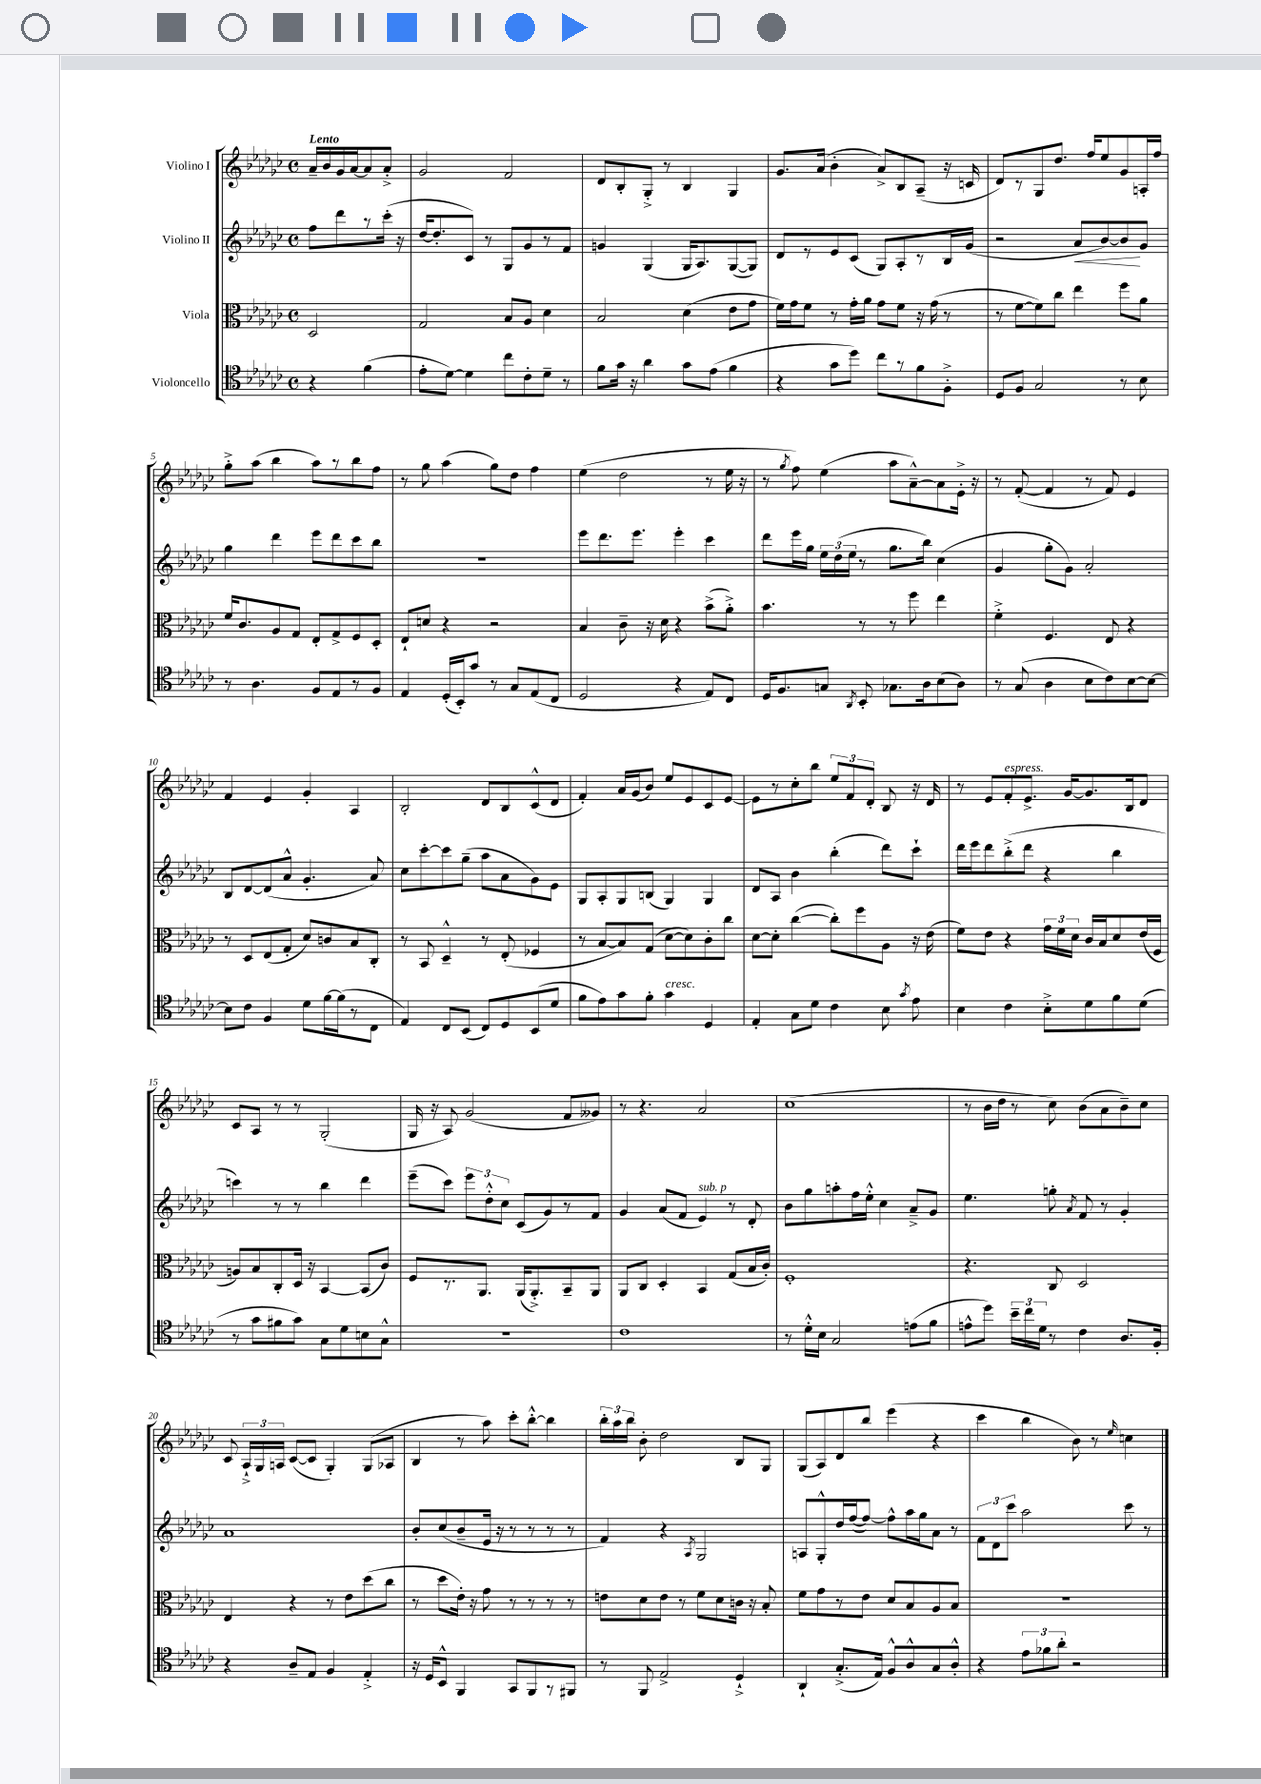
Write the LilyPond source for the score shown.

<<
\new StaffGroup <<
\new Staff = "s0" \with { instrumentName = "Violino I" } {
    \clef treble \key ges \major \defaultTimeSignature \time 4/4 \partial 2 \tempo "Lento"
    \autoBeamOff aes'16[-- bes'16 ges'16 aes'16~ aes'8 aes'8]-.-> |
    ges'2 f'2 |
    des'8[ bes8-. ges8]-.-> r8 bes4 ges4 |
    ges'8.[ aes'16]( bes'4-. aes'8[->) bes8 aes8]--( r16 c'16 |
    des'8[) r8 ges8 des''8.] f''16[ ees''8 ges'8 a16-. f''16] |
    ges''8[-.-> aes''8]( bes''4 aes''8[) r8 bes''8 f''8] |
    r8 ges''8 aes''4( ges''8[) des''8] f''4 |
    ees''4( des''2 r8 ees''16 r16 |
    r8 \acciaccatura { ges''8 } f''8) ees''4( aes''8[ aes'8~---^) aes'8 ees'16]-.-> r16 |
    r8 f'8~-.( f'4 r8 f'8) ees'4 |
    f'4 ees'4 ges'4-. aes4 |
    bes2-. des'8[ bes8 ces'8-^( des'8] |
    f'4-.) aes'16[ ges'16( bes'8]) ees''8[ ees'8 ces'8 ees'8]~ |
    ees'8[ r8 ces''8-. bes''8] \tuplet 3/2 { ees''8[ f'8 des'8]-. } bes8 r16 des'16 |
    r8 ees'8[ f'8-.^\markup { \italic "espress." } ees'8.]-> ges'16[~ ges'8. bes16 des'8] |
    ces'8[ aes8] r8 r8 ges2-.( |
    ges16 r16 aes8) ges'2( f'8[ geses'8]) |
    r8 r4. aes'2 |
    ces''1( |
    r8 bes'16[ des''16] r8 ces''8) bes'8[( aes'8 bes'8--) ces''8] |
    ces'8 \tuplet 3/2 { aes16[-!-> ges16 a16] } ces'8[~( ces'8] ges4-.) ges8[( aes8] |
    bes4 r8 aes''8) ces'''8[-. bes''8]~-.-^ bes''4 |
    \tuplet 3/2 { bes''16[-. aes''16 bes''16] } bes'8-. des''2 bes8[ ges8] |
    ges8[( aes8) des'8 bes''8] ees'''4( r4 |
    ces'''4 bes''4 bes'8) r8 \grace { ees''16 } c''4 \bar "|." |
}
\new Staff = "s1" \with { instrumentName = "Violino II" } {
    \clef treble \key ges \major \defaultTimeSignature \time 4/4 \partial 2
    \autoBeamOff f''8[ des'''8 r8 ces'''16]-.( r16 |
    des''16[~ des''8.-. ces'8]) r8 ges8[ ges'8 r8 f'8] |
    g'4 ges4( ges16[ aes8.) ges8~( ges8]) |
    des'8[ r8 ees'8 ces'8]( ges8[) aes8-. r8 bes16 ges'16]( |
    r2 aes'8[\< bes'8~) bes'8\! ges'8] |
    ges''4 des'''4 ees'''8[ des'''8 ces'''8 bes''8] |
    R1 |
    ees'''8[ des'''8. ees'''8.] ees'''4-. ces'''4 |
    des'''8[ ees'''16 ges''16] \tuplet 3/2 { ees''16[ des''16( ees''16] } r8 ges''8.[ bes''16]) ces''4( |
    ges'4 ges''8[-. ges'8]) aes'2-. |
    bes8[ des'8~ des'8( aes'8]-^ ges'4.-. aes'8) |
    ces''8[ ces'''8~-. ces'''8 ges''8]--( aes''8[ aes'8 ges'8) ees'8] |
    ges8[ aes8-. ges8 b8]( ges4) ges4 |
    des'8[ aes8] bes'4 bes''4-.( des'''8[) ces'''8]-! |
    des'''16[ ees'''16 des'''8 bes''8-.->( des'''8] r4 bes''4 |
    c'''4) r8 r8 bes''4 des'''4 |
    ees'''8[--( ces'''8]) \tuplet 3/2 { ees'''8[ des''8-.-^ ces''8] } ces'8[( ges'8) r8 f'8] |
    ges'4 aes'8[( f'8] ees'4^\markup { \italic "sub. p" }) r8 des'8-. |
    bes'8[ ges''8 a''8-. f''16 ees''16]-.-^ ces''4 aes'8[---> ges'8] |
    ees''4. g''8-. \acciaccatura { aes'8 } f'8 r8 ges'4-. |
    aes'1 |
    bes'8[-. ces''8( bes'8-- ees'16] r16 r8 r8 r8 r8 |
    f'4) r4 \acciaccatura { aes8 } ges2 |
    a8[ ges8-.-^ des''16 f''16~( f''8]~) f''8[-^ aes''16 ges''16 aes'8] r8 |
    \tuplet 3/2 { f'8[ des'8 ces'''8] } aes''2 ces'''8 r8 \bar "|." |
}
\new Staff = "s2" \with { instrumentName = "Viola" } {
    \clef alto \key ges \major \defaultTimeSignature \time 4/4 \partial 2
    \autoBeamOff des2 |
    ges2 bes8[ aes8] des'4 |
    bes2 des'4( ees'8[ ges'8] |
    f'16[) ges'16 f'8] r8 ges'16[-. aes'16] ges'8[ f'8] r16 ges'16( r8 |
    r8 f'8[~ f'8) ces''8] ees''4 f''8[ aes'8] |
    f'16[ ces'8. aes8 ges8] ees8[-. ges8-> f8 des8]-. |
    ees8[-! d'8] r4 r2 |
    bes4 ces'8-- r16 des'16 r4 bes'8[->( aes'8]-.->) |
    bes'4. r8 r8 f''8 ees''4 |
    f'4-.-> f4. ees8 r4 |
    r8 des8[ ees8( ges8]-. des'8[) c'8 bes8 ces8]-. |
    r8 bes,8 des4---^ r8 ees8-.( fes4 |
    r8 bes8[~ bes8) ges8]( des'8[~ des'8) ces'8-. ces''8] |
    des'8[~ des'8]-. ces''4~( ces''8[-.) f''8 aes8] r16 ees'16( |
    f'8[) ees'8] r4 \tuplet 3/2 { ges'16[ f'16 des'16] } ces'16[ bes16 des'8 ees'16( f16] |
    a8[) bes8 ces8-. des16] r16 bes,4~ bes,8[( ces'8]) |
    f8[ r8. aes,8.] aes,16[( aes,8.-.->) bes,8-- aes,8] |
    aes,8[ ces8] des4-. bes,4 ges8[( bes16 ces'16]-.) |
    f1-. |
    r4. ces8 des2 |
    ees4 r4 r8 ees'8[ des''8( ces''8] |
    r8 des''8[ ees'16]-.) r16 ges'8 r8 r8 r8 r8 |
    e'8[ des'8 e'8] r8 f'8[ des'8 c'16] r16 bes8-. |
    f'8[ ges'8 r8 ees'8] des'8[ bes8 aes8 bes8] |
    R1 \bar "|." |
}
\new Staff = "s3" \with { instrumentName = "Violoncello" } {
    \clef tenor \key ges \major \defaultTimeSignature \time 4/4 \partial 2
    \autoBeamOff r4 f'4( |
    ees'8[-. des'8]~) des'4 ces''8[ ces'8-. des'8]-- r8 |
    f'8[ ges'16] r16 aes'4 ges'8[ ees'8]( f'4 |
    r4 ges'8[ des''8]) ces''8[ r8 f'8 f8]-.-> |
    des8[ f8] ges2 r8 bes8 |
    r8 aes4. f8[ ees8 r8 f8] |
    ees4 des16[-.( bes,16-.) ges'8] r8 ges8[ ees8( ces8] |
    des2 r4 ees8[) ces8] |
    des16[ f8. g8] \acciaccatura { aes,8 } bes,8-. ges8.[ aes16 bes8( aes8]) |
    r8 ges8( aes4 bes8[ ces'8) bes8~ bes8]~ |
    bes8[ ces'8] f4 des'8[ f'16~ f'16( r8 ces8] |
    ees4) ces8[ bes,8]( ces8[) des8 bes,8( des'8] |
    f'8[ ees'8) ges'8 f'8]-. ges'4^\markup { \italic "cresc." } des4 |
    ees4-. ges8[ des'8] ces'4 bes8 \acciaccatura { ges'8 } ees'8 |
    bes4 ces'4 bes8[-.-> des'8 f'8 des'8]( |
    r8 ges'8[ fis'8 ges'8]) ges8[ des'8 b8 ges8]-^ |
    r1 |
    ces'1 |
    r8 des'16[-.-^ bes16] ges2 e'8[( f'8] |
    e'8[-^ des''8]) \tuplet 3/2 { bes'16[-- ces''16 des'16] } r8 ces'4 aes8.[ f16]-. |
    r4 aes8[-- ees8] f4 ees4-.-> |
    r16 des16[ bes,8]-^ f,4 ges,8[ f,8 r8 fis,8] |
    r8 f,8 ees2-> des4-!-> |
    aes,4-! ges8.[-.->( ees16]) f8[-^ aes8-^ ges8 aes8]-.-^ |
    r4 \tuplet 3/2 { ees'8[ fes'8 aes'8]-. } r2 \bar "|." |
}
>>
>>
